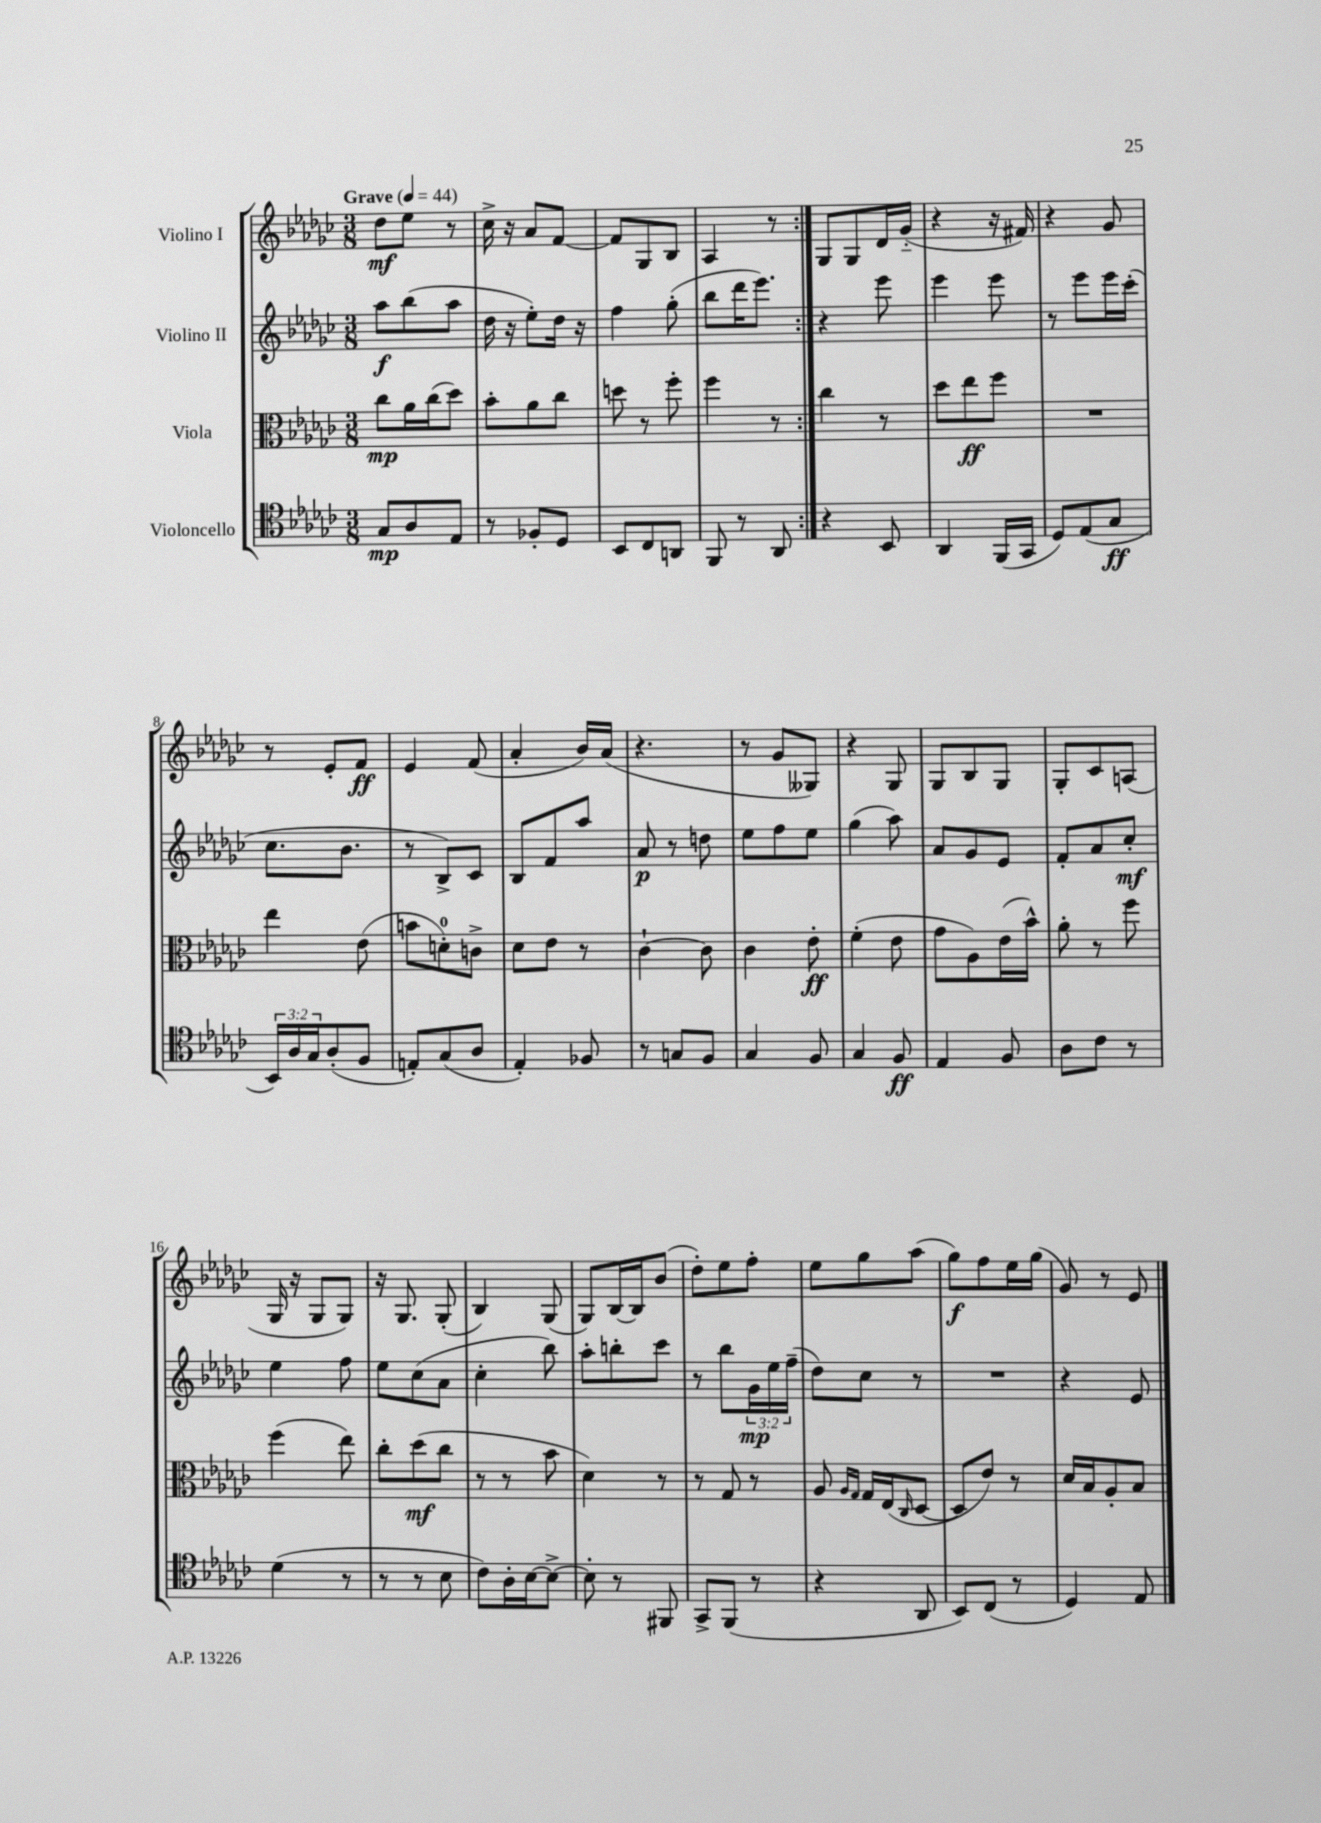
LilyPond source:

<<
\new StaffGroup <<
\new Staff = "s0" \with { instrumentName = "Violino I" } {
    \clef treble \key ges \major \numericTimeSignature \time 3/8 \tempo "Grave" 4 = 44
    \repeat volta 2 { des''8\mf ees''8 r8 |
    ces''16-> r16 aes'8 f'8~ |
    f'8 ges8 bes8 |
    aes4 r8 | }
    ges8 ges8 des'16 ges'16-_( |
    r4 r16 fis'16) |
    r4 ges'8 |
    r8 ees'8-. f'8\ff |
    ees'4 f'8( |
    aes'4-. bes'16) aes'16( |
    r4. |
    r8 ges'8 geses8) |
    r4 ges8 |
    ges8 bes8 ges8 |
    ges8-. ces'8 a8( |
    ges16 r16 ges8 ges8) |
    r16 ges8. ges8-.( |
    bes4) ges8( |
    ges8) bes16~ bes16 bes'8( |
    des''8-.) ees''8 f''8-. |
    ees''8 ges''8 aes''8( |
    ges''8\f) f''8 ees''16 ges''16( |
    ges'8) r8 ees'8 \bar "|." |
}
\new Staff = "s1" \with { instrumentName = "Violino II" } {
    \clef treble \key ges \major \numericTimeSignature \time 3/8 \override Staff.TupletNumber.text = #tuplet-number::calc-fraction-text
    \repeat volta 2 { aes''8\f bes''8( aes''8 |
    des''16 r16 ees''8-.) des''16 r16 |
    f''4 ges''8-.( |
    bes''8 des'''16 ees'''8.) | }
    r4 ees'''8 |
    ees'''4 ees'''8 |
    r8 ees'''8 ees'''16 ces'''16-.( |
    ces''8. bes'8. |
    r8 bes8->) ces'8 |
    bes8 f'8 aes''8 |
    aes'8\p r8 d''8 |
    ees''8 f''8 ees''8 |
    ges''4( aes''8) |
    aes'8 ges'8 ees'8 |
    f'8-. aes'8 ces''8-.\mf |
    ees''4 f''8 |
    ees''8 ces''8( aes'8 |
    ces''4-. bes''8) |
    aes''8-. b''8-. ces'''8 |
    r8 bes''8 \tuplet 3/2 { ges'16\mp ees''16 f''16--( } |
    des''8) ces''8 r8 |
    R4. |
    r4 ees'8 \bar "|." |
}
\new Staff = "s2" \with { instrumentName = "Viola" } {
    \clef alto \key ges \major \numericTimeSignature \time 3/8
    \repeat volta 2 { ces''8\mp aes'16 ces''16( des''8) |
    bes'8-. aes'8 ces''8 |
    d''8 r8 f''8-. |
    f''4 r8 | }
    ces''4 r8 |
    des''8 ees''8\ff f''8 |
    R4. |
    ees''4 ees'8( |
    b'8 d'8-0-.) c'8-> |
    des'8 ees'8 r8 |
    ces'4~-! ces'8 |
    ces'4 ees'8-.\ff |
    f'4-.( ees'8 |
    ges'8 aes8) ees'16( bes'16-^) |
    aes'8-. r8 f''8 |
    f''4( ees''8) |
    ces''8-. des''8\mf( ces''8 |
    r8 r8 bes'8 |
    des'4) r8 |
    r8 ges8 r8 |
    aes8 \grace { aes16 ges16 } ges16 ees16( \grace { ces16 } des8~ |
    des8 ees'8) r8 |
    des'16 bes16 aes8-. bes8 \bar "|." |
}
\new Staff = "s3" \with { instrumentName = "Violoncello" } {
    \clef tenor \key ges \major \numericTimeSignature \time 3/8 \override Staff.TupletNumber.text = #tuplet-number::calc-fraction-text
    \repeat volta 2 { ges8\mp aes8 ees8 |
    r8 fes8-. des8 |
    bes,8 ces8 a,8 |
    f,8 r8 aes,8 | }
    r4 bes,8 |
    aes,4 f,16( ges,16 |
    des8) ees8( ges8\ff |
    \tuplet 3/2 { bes,16) aes16 ges16 } aes8-.( f8 |
    e8-.) ges8( aes8 |
    ees4-.) fes8 |
    r8 g8 f8 |
    ges4 f8 |
    ges4 f8\ff |
    ees4 f8 |
    aes8 ces'8 r8 |
    des'4( r8 |
    r8 r8 bes8 |
    ces'8) aes16-. bes16~ bes8~-> |
    bes8-. r8 fis,8 |
    ges,8-> f,8( r8 |
    r4 aes,8 |
    bes,8) ces8( r8 |
    des4) ees8 \bar "|." |
}
>>
>>
